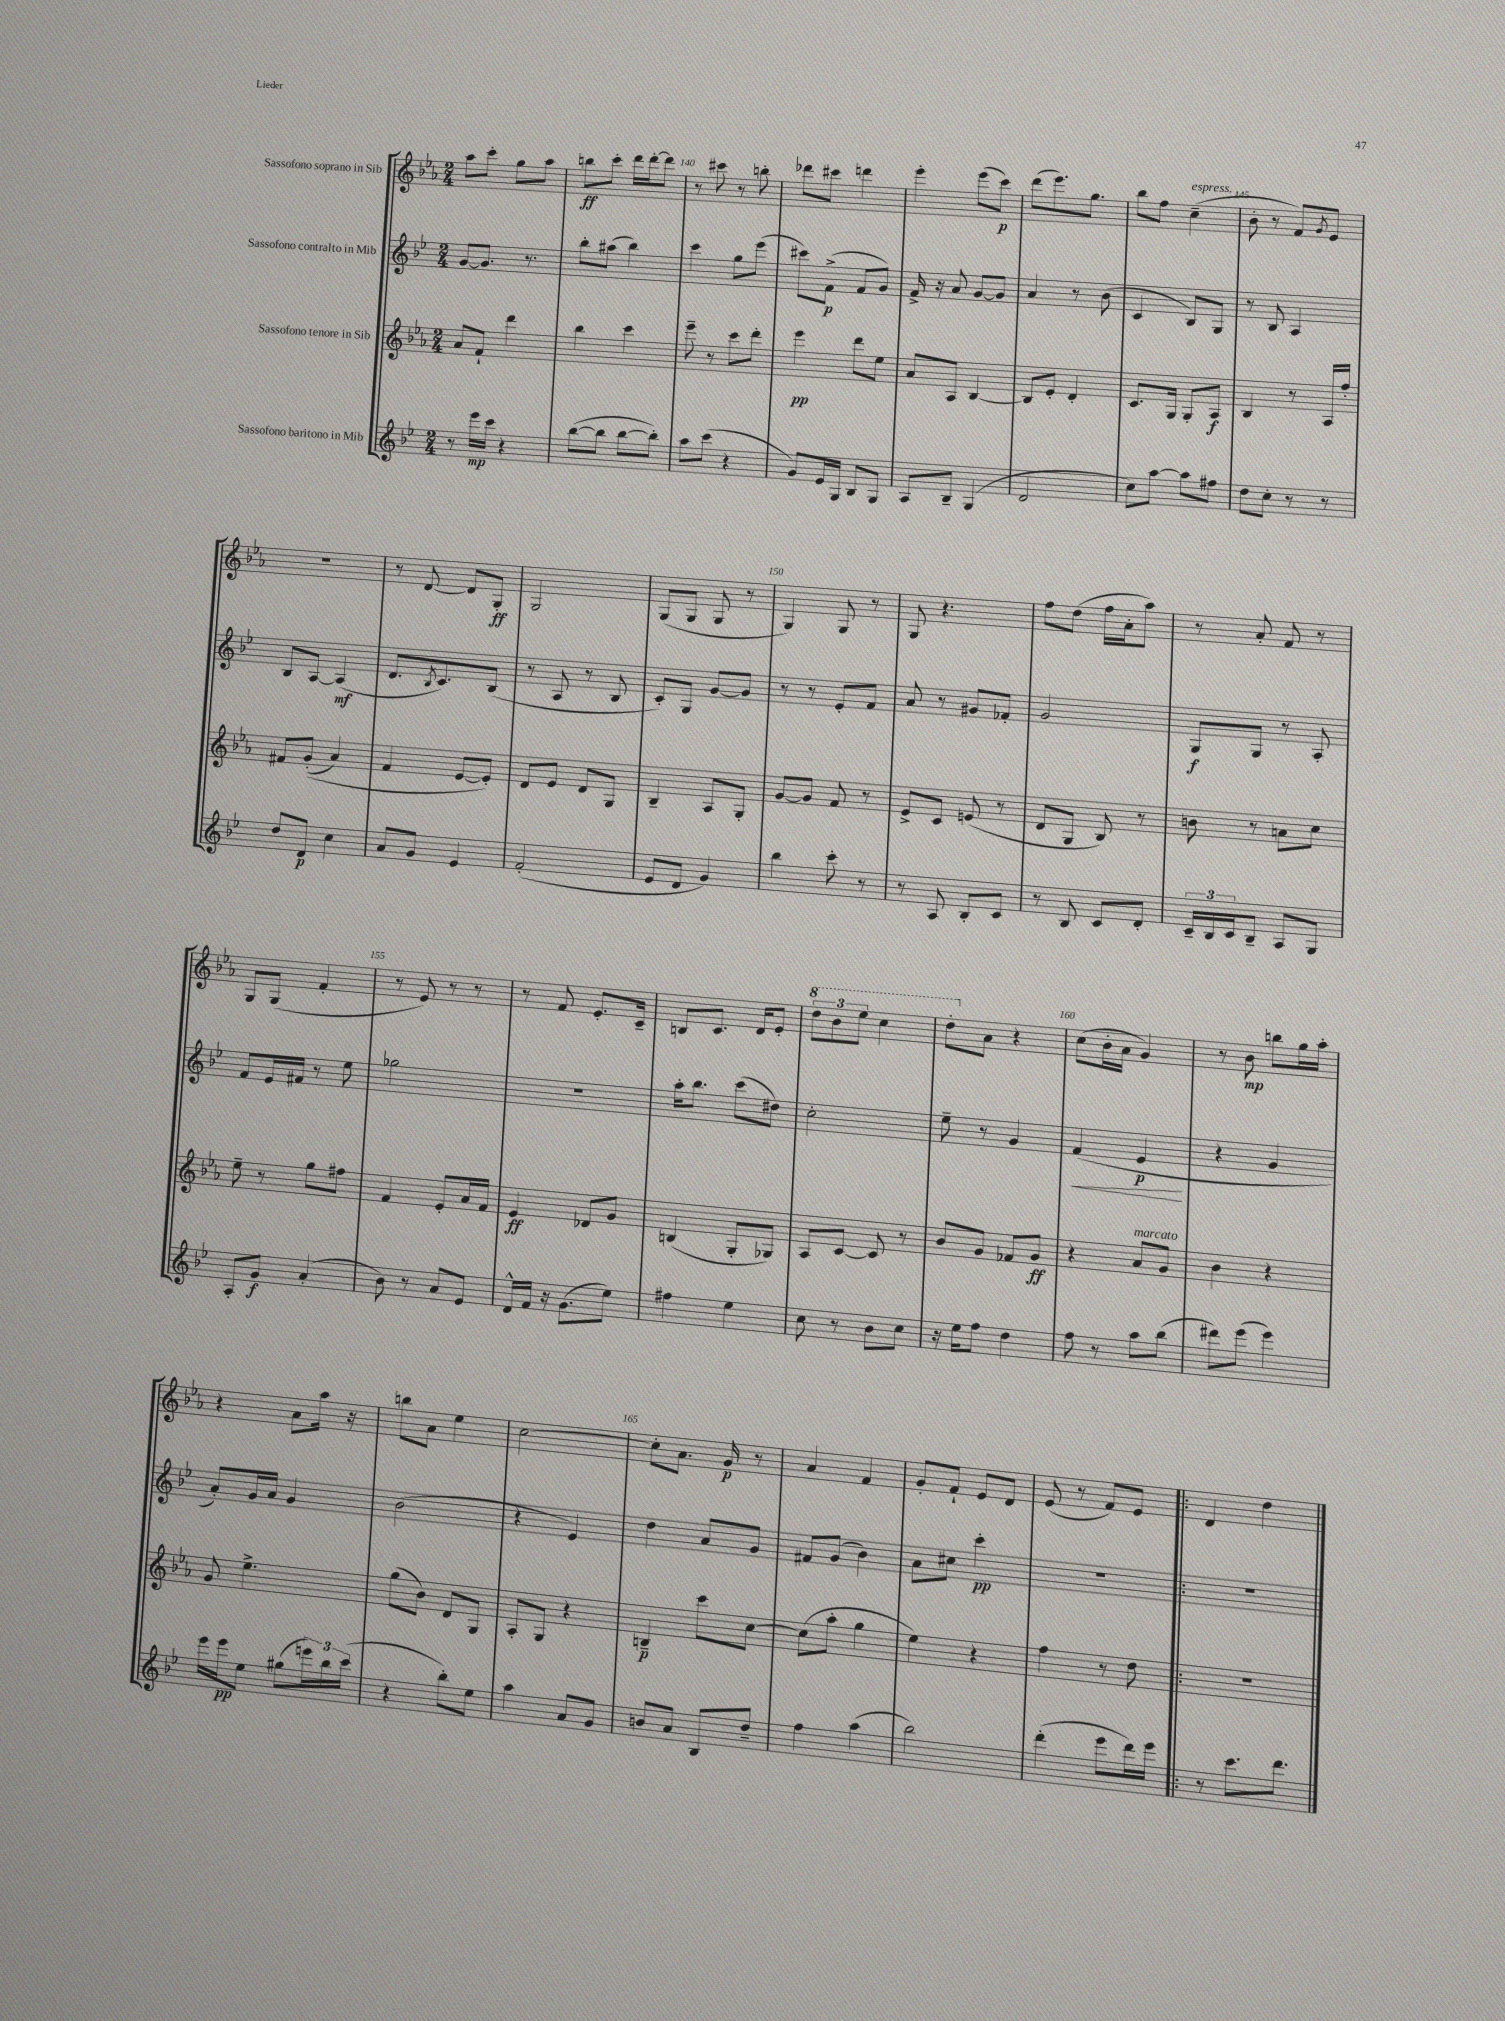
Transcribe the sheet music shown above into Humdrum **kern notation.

**kern	**kern	**kern	**kern
*staff4	*staff3	*staff2	*staff1
*clefG2	*clefG2	*clefG2	*clefG2
*k[b-e-]	*k[b-e-a-]	*k[b-e-]	*k[b-e-a-]
*M2/4	*M2/4	*M2/4	*M2/4
8r	8a-	[8g	8aa-
16eee-	8f`	8.g]	8ccc'
16ccc	.	.	.
4r	4ddd	.	8gg
.	.	8.r	.
.	.	.	8aa-
=	=	=	=
([8bb-	4bb-	8bb-'	8bb
8bb-]	.	(8aa#	8ccc'
[8bb-	4ccc	4bb-)	16ddd
.	.	.	[16ddd'
8bb-'])	.	.	8ddd]
=	=	=	=
8aa	8eee-~	4ccc	8r
(8ccc	8r	.	8ccc#
4r	8ccc	8gg	8r
.	8ddd'	(8eee-	8bb'
=	=	=	=
8g)	4eee-	8ccc#)	8ddd-
16e-	.	(8f^	8ccc#
16G	.	.	.
8B-	8ddd	8f	4ddd
8G	8ee-	8g)	.
=	=	=	=
8A	8a-	16f^	4eee-'
.	.	16r	.
8B-~	8A-	8a	.
(4G	[4B-	[8g	(8eee-
.	.	8g]	8ccc)
=	=	=	=
2d	8B-]	4a	(8ddd
.	8e-'	.	8.eee-)
.	4d'	8r	.
.	.	.	8.gg
.	.	(8b-	.
=	=	=	=
8cc)	8.c	4c	8bb-
[8aa	.	.	8ff
.	16G	.	.
8aa]	8G'	8B-)	(4cc~
8ff#	8A-	8G	.
=	=	=	=
8dd	4B-	8r	8b-'
8cc'	.	8B-	8r
8r	8r	4A	8f)
.	.	.	8qg
8r	16A-	.	8e-
.	16ff'	.	.
=	=	=	=
8dd	8f#	8B-	2r
8d	&((8g'	[8A	.
4cc	4a-)	(4A]	.
=	=	=	=
8a	4f	8.d	8r
8g	.	.	[8d
.	.	8qB-	.
.	.	8.c)	.
4e-	[8e-	.	8d]
.	8e-']&)	(8B-	8G'
=	=	=	=
(2f'	8d	8r	2G
.	8e-	8A	.
.	8d	8r	.
.	8G	8B-	.
=	=	=	=
8e-	4B-~	8c')	(8G
8d	.	8G	8G
4g)	8A-	[8g	8G
.	8G'	8g]	8r
=	=	=	=
4bb-	[8g	8r	4G)
.	8g]	8r	.
8ccc'	8f	8e-'	8G
8r	8r	8f	8r
=	=	=	=
8r	8e-^	8a	8G
8A	8c	8r	4.r
8B-'	(8e	8g#	.
8c	8r	8f-'	.
=	=	=	=
8r	8d	2g	8ff
8B-	8G	.	(8dd
8c	8B-)	.	16ff
.	.	.	16a-'
8d'	8r	.	8aa-)
=	=	=	=
24c~	8b	8G	8r
24B-	.	.	.
24c	.	.	.
8B-~	8r	8G	8a-'
8A	8a	8r	8f
8G	8cc	8A'	8r
=	=	=	=
8A'	8ee-~	8f	8G
8g	8r	16e-	(8G
.	.	16f#	.
(4a'	8gg	8r	4f'
.	8ff#	8ee-	.
=	=	=	=
8b-)	4f	2gg-	8r
8r	.	.	8e-)
8a	8e-'	.	8r
8e-	16a-	.	8r
.	16f	.	.
=	=	=	=
16d^^	4e-	2r	8r
16f	.	.	.
16r	.	.	8f
(8.g	.	.	.
.	8d-	.	8.e-'
8ee-)	8g	.	.
.	.	.	16c~
=	=	=	=
4ff#	(4B	16aa'	8B
.	.	8.bb-	.
.	.	.	8.c
4ee-	8G'	(8ccc	.
.	.	.	16d
.	8G-)	8dd#)	8e-'
=	=	=	=
8cc	8A-	2cc'	12ddd
.	.	.	12bb-
8r	[8c	.	.
.	.	.	12eee-
8b-	8c]	.	4ccc
8cc	8r	.	.
=	=	=	=
16r	8b-	8ee-~	8ddd'
16ee-	.	.	.
8ff	8g	8r	8a-
4dd	8f-	4g	4r
.	8g	.	.
=	=	=	=
8ff	4r	(4f	(8cc
8r	.	.	16b-'
.	.	.	16a-
8aa	8a-	4e-	4g)
(8bb-	8g	.	.
=	=	=	=
8ddd#)	4b-	4r	8r
(8eee-	.	.	8b-
4eee-)	4r	4g	8bb
.	.	.	16gg
.	.	.	16aa-'
=	=	=	=
16eee-	8g	8a')	4r
16eee-	.	.	.
8ee-	4.ee-^	16g	.
.	.	16a	.
(8gg#	.	4g	8a-
24eee)	.	.	16aa-
24bb-	.	.	.
.	.	.	16r
(24ccc	.	.	.
=	=	=	=
4r	(8gg	(2b-	8bb
.	8b-)	.	8a-
8bb-')	8d	.	4ee-
8ee-	8G	.	.
=	=	=	=
4aa	8A-'	4r	[2cc
.	8G	.	.
8a	4r	4e-)	.
8g	.	.	.
=	=	=	=
8b	4B~	4dd	8cc']
8a	.	.	8.a-
8B-	8ccc	8a	.
.	.	.	16g
8dd~	[8cc	8g	8r
=	=	=	=
4ff	(8cc]	8f#	4a-
.	8aa-'	(8g	.
(4aa	4gg	4b-)	4f
=	=	=	=
2bb-)	4ee-)	8a	8g'
.	.	8cc#	8f`
.	4r	4ccc'	8e-
.	.	.	8d
=	=	=	=
(4ddd'	4ff	2r	(8e-
.	.	.	8r
8eee-	8r	.	8f)
16ddd)	8dd	.	8e-
16eee-	.	.	.
=!|:	=!|:	=!|:	=!|:
8r	2r	2r	4d
8.ccc	.	.	.
.	.	.	4dd
8.ddd	.	.	.
==	==	==	==
*-	*-	*-	*-
